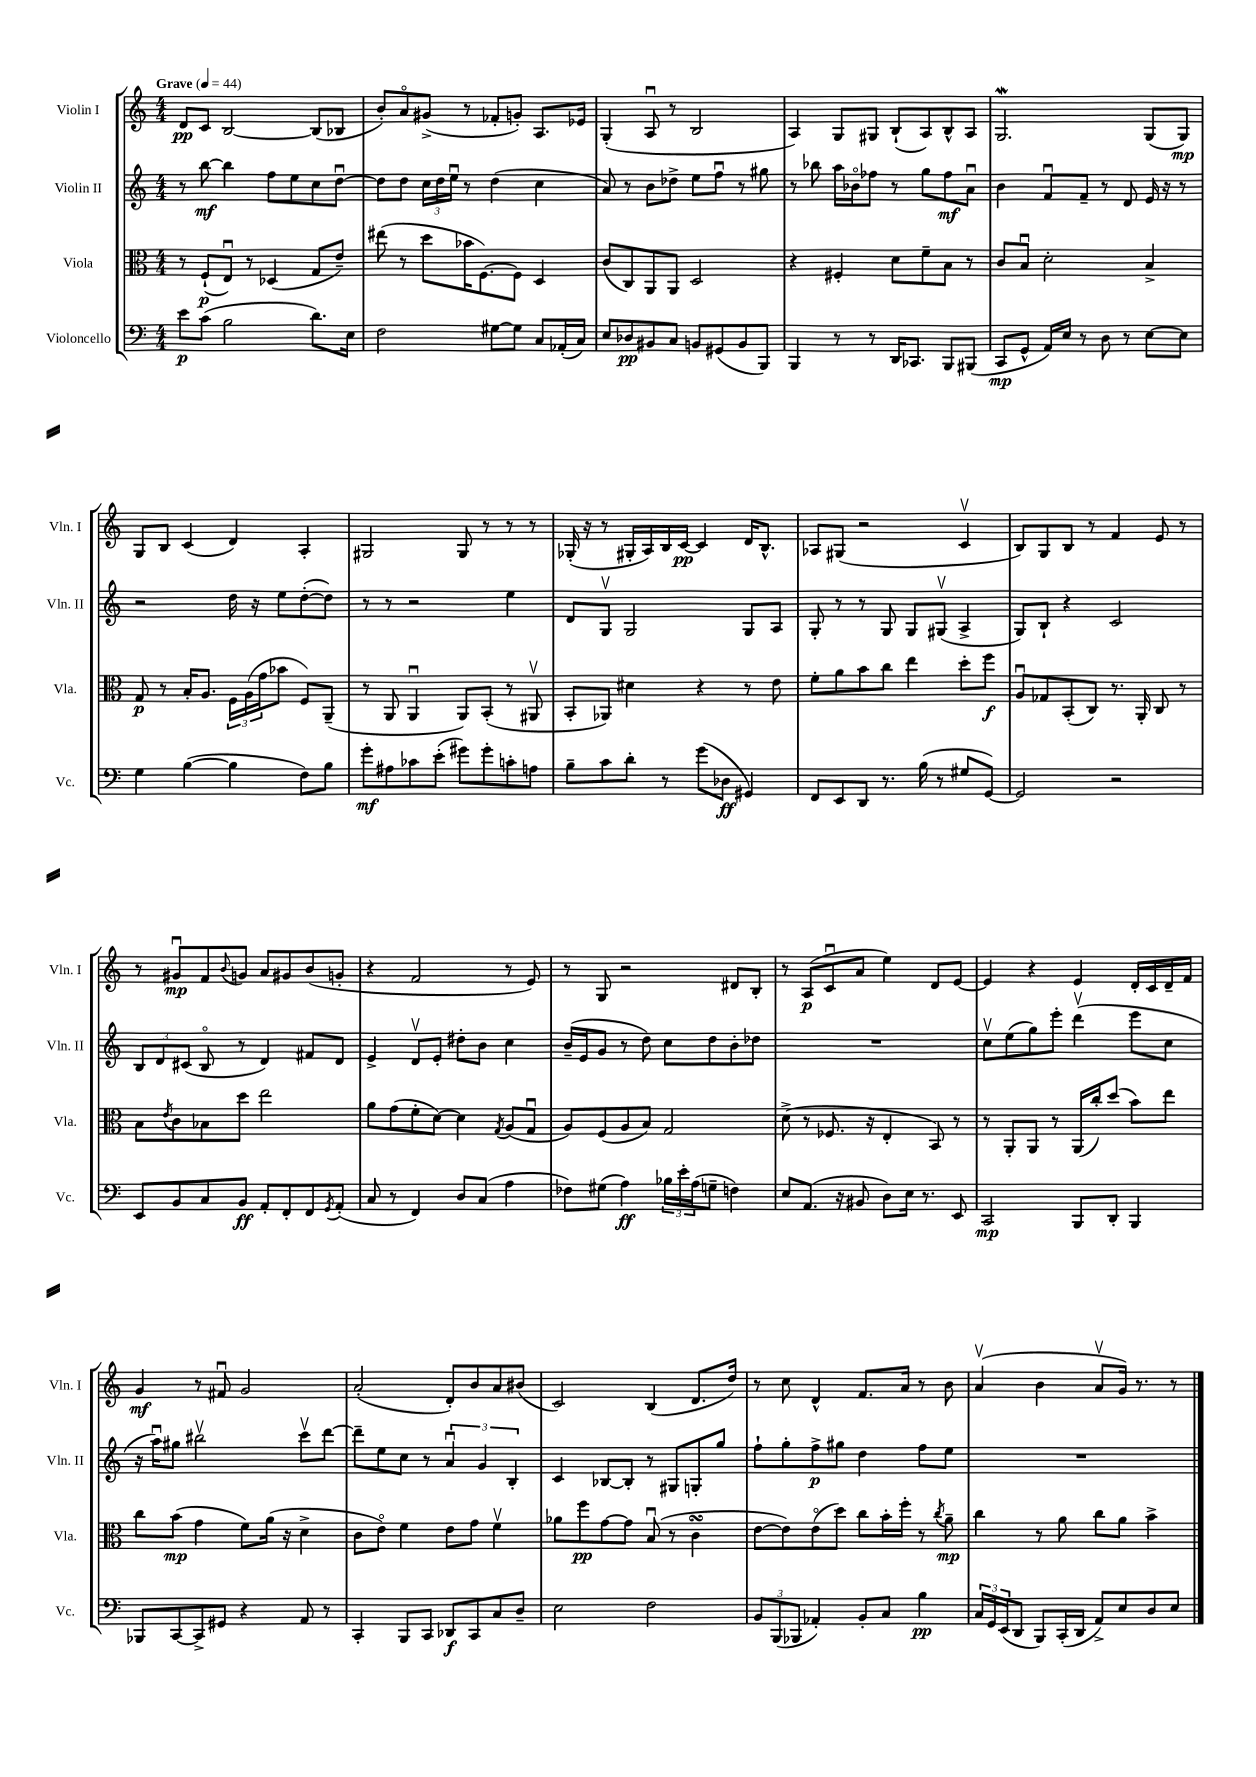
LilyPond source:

<<
\new StaffGroup <<
\new Staff = "s0" \with { instrumentName = "Violin I" shortInstrumentName = "Vln. I" } {
    \clef treble \key c \major \numericTimeSignature \time 4/4 \tempo "Grave" 4 = 44
    d'8\pp c'8 b2~ b8( bes8 |
    b'8-.) a'8\flageolet gis'8->( r8 fes'8-. g'8-.) a8. ees'16 |
    g4-.( a8\downbow r8 b2 |
    a4) g8 gis8 b8-!( a8) b8-^ a8 |
    g2.\mordent g8( g8\mp) |
    g8 b8 c'4( d'4) a4-. |
    gis2 gis8 r8 r8 r8 |
    ges16-.( r16 r8 gis16-. a16) b16 c'16~\pp c'4 d'16 b8.-^ |
    aes8 gis8( r2 c'4\upbow |
    b8) g8 b8 r8 f'4 e'8 r8 |
    r8 gis'8\downbow\mp f'8 \appoggiatura { b'8 } g'8 a'8 gis'8 b'8( g'8-. |
    r4 f'2 r8 e'8) |
    r8 g8 r2 dis'8 b8-. |
    r8 a8\p( c'8\downbow a'8 e''4) d'8 e'8~ |
    e'4 r4 e'4 d'16-. c'16 d'16-- f'16 |
    g'4\mf r8 fis'8\downbow g'2 |
    a'2-.( d'8-.) b'8 a'8 bis'8( |
    c'2) b4( d'8. d''16) |
    r8 c''8 d'4-^ f'8. a'16 r8 b'8 |
    a'4\upbow( b'4 a'8\upbow g'16) r8. r8 \bar "|." |
}
\new Staff = "s1" \with { instrumentName = "Violin II" shortInstrumentName = "Vln. II" } {
    \clef treble \key c \major \numericTimeSignature \time 4/4
    r8 b''8~\mf b''4 f''8 e''8 c''8 d''8~\downbow |
    d''8 d''8 \tuplet 3/2 { c''16 d''16 e''16\downbow } r8 d''4( c''4 |
    a'8) r8 b'8 des''8-> e''8 f''8\downbow r8 gis''8 |
    r8 bes''8 a''16 bes'16\flageolet fes''8 r8 g''8 fes''8\mf a'8\downbow |
    b'4 f'8\downbow f'8-- r8 d'8 e'16 r16 r8 |
    r2 d''16 r16 e''8 d''8~-.( d''8) |
    r8 r8 r2 e''4 |
    d'8 g8\upbow g2 g8 a8 |
    g8-. r8 r8 g8 g8 gis8\upbow( a4-> |
    g8) b8-! r4 c'2 |
    \tuplet 3/2 { b8 d'8 cis'8( } b8\flageolet r8 d'4) fis'8 d'8 |
    e'4-> d'8\upbow e'8-. dis''8-. b'8 c''4 |
    b'16--( e'16 g'8 r8 d''8) c''8 d''8 b'8-. des''8 |
    R1 |
    c''8\upbow e''8( g''8) e'''8-. d'''4\upbow( e'''8 c''8 |
    r16 a''16\downbow) gis''8 bis''2\upbow c'''8\upbow d'''8~ |
    d'''8-- e''8 c''8 r8 \tuplet 3/2 { a'4\downbow g'4 b4-. } |
    c'4 bes8~ bes8-. r8 gis8 g8-. g''8 |
    f''8-! g''8-. f''8->\p gis''8 d''4 f''8 e''8 |
    R1 \bar "|." |
}
\new Staff = "s2" \with { instrumentName = "Viola" shortInstrumentName = "Vla." } {
    \clef alto \key c \major \numericTimeSignature \time 4/4
    r8 f8-!\p( e8\downbow) r8 des4( g8 e'8--) |
    eis''8( r8 d''8 bes'16 f8.~) f8 d4 |
    c'8( c8) a,8 a,8 d2 |
    r4 fis4-. d'8 f'8-- b8 r8 |
    c'8 b8\downbow d'2-. b4-> |
    g8\p r8 b16-. a8. \tuplet 3/2 { f16 a16( g'16 } bes'8 f8) a,8--( |
    r8 a,8 a,4\downbow a,8) b,8-.( r8 ais,8\upbow |
    b,8-. aes,8) dis'4 r4 r8 e'8 |
    f'8-. a'8 b'8 c''8 e''4 d''8-. f''8\f |
    a8\downbow ges8 b,8-.( c8) r8. a,16-. c8 r8 |
    b8 \acciaccatura { e'8 } c'8 bes8 d''8 e''2 |
    a'8 g'8( f'8-. d'8~) d'4 \acciaccatura { g8 } a8( g8\downbow |
    a8) f8( a8 b8) g2 |
    d'8->( r8 fes8. r16 e4-. b,8) r8 |
    r8 a,8-. a,8 r8 a,16( c''16-.) d''8( b'8) e''8 |
    c''8 b'8\mp( g'4 f'8) a'16( r16 d'4-> |
    c'8 e'8\flageolet) f'4 e'8 g'8 f'4\upbow |
    aes'8 f''8\pp g'8~ g'8 b8\downbow( r8 c'4\turn |
    e'8~ e'8) e'8\flageolet( d''8) c''8 b'16-. f''16-. r8 \acciaccatura { c''8 } a'8--\mp |
    c''4 r8 a'8 c''8 a'8 b'4-> \bar "|." |
}
\new Staff = "s3" \with { instrumentName = "Violoncello" shortInstrumentName = "Vc." } {
    \clef bass \key c \major \numericTimeSignature \time 4/4
    e'8\p c'8( b2 d'8.) e16 |
    f2 gis8~ gis8 c8 aes,16-.( c16) |
    e8 des8\pp bis,8 c8 b,8 gis,8( b,8 b,,8) |
    b,,4 r8 r8 d,16 ces,8. b,,8 bis,,8( |
    c,8\mp g,8-^ a,16) e16 r8 d8 r8 e8~ e8 |
    g4 b4~( b4 f8) b8 |
    g'8-.\mf ais8 ces'8 e'8-.( gis'8) gis'8-. c'8-. a8 |
    b8-- c'8 d'8-. r8 g'8( des8\ff gis,4) |
    f,8 e,8 d,8 r8. b16( r8 gis8 g,8~) |
    g,2 r2 |
    e,8 b,8 c8 b,8\ff a,8-. f,8-. f,8 \acciaccatura { g,8 } a,8-.( |
    c8 r8 f,4) d8 c8( a4 |
    fes8) gis8( a4\ff) \tuplet 3/2 { bes16 e'16-. a16( } g8-- f4) |
    e8 a,8.( r16 bis,8 d8) e16 r8. e,8 |
    c,2\mp b,,8 d,8-. b,,4 |
    bes,,8 c,8~ c,8-> gis,8 r4 a,8 r8 |
    c,4-. b,,8 c,8 des,8\f c,8 c8 d8-- |
    e2 f2 |
    \tuplet 3/2 { b,8 b,,8( bes,,8 } aes,4-.) b,8-. c8 b4\pp |
    \tuplet 3/2 { c16 g,16 e,16( } d,8 b,,8) c,16-.( d,16 a,8->) e8 d8 e8 \bar "|." |
}
>>
>>
\layout { \context { \Score \remove "Bar_number_engraver" } }
